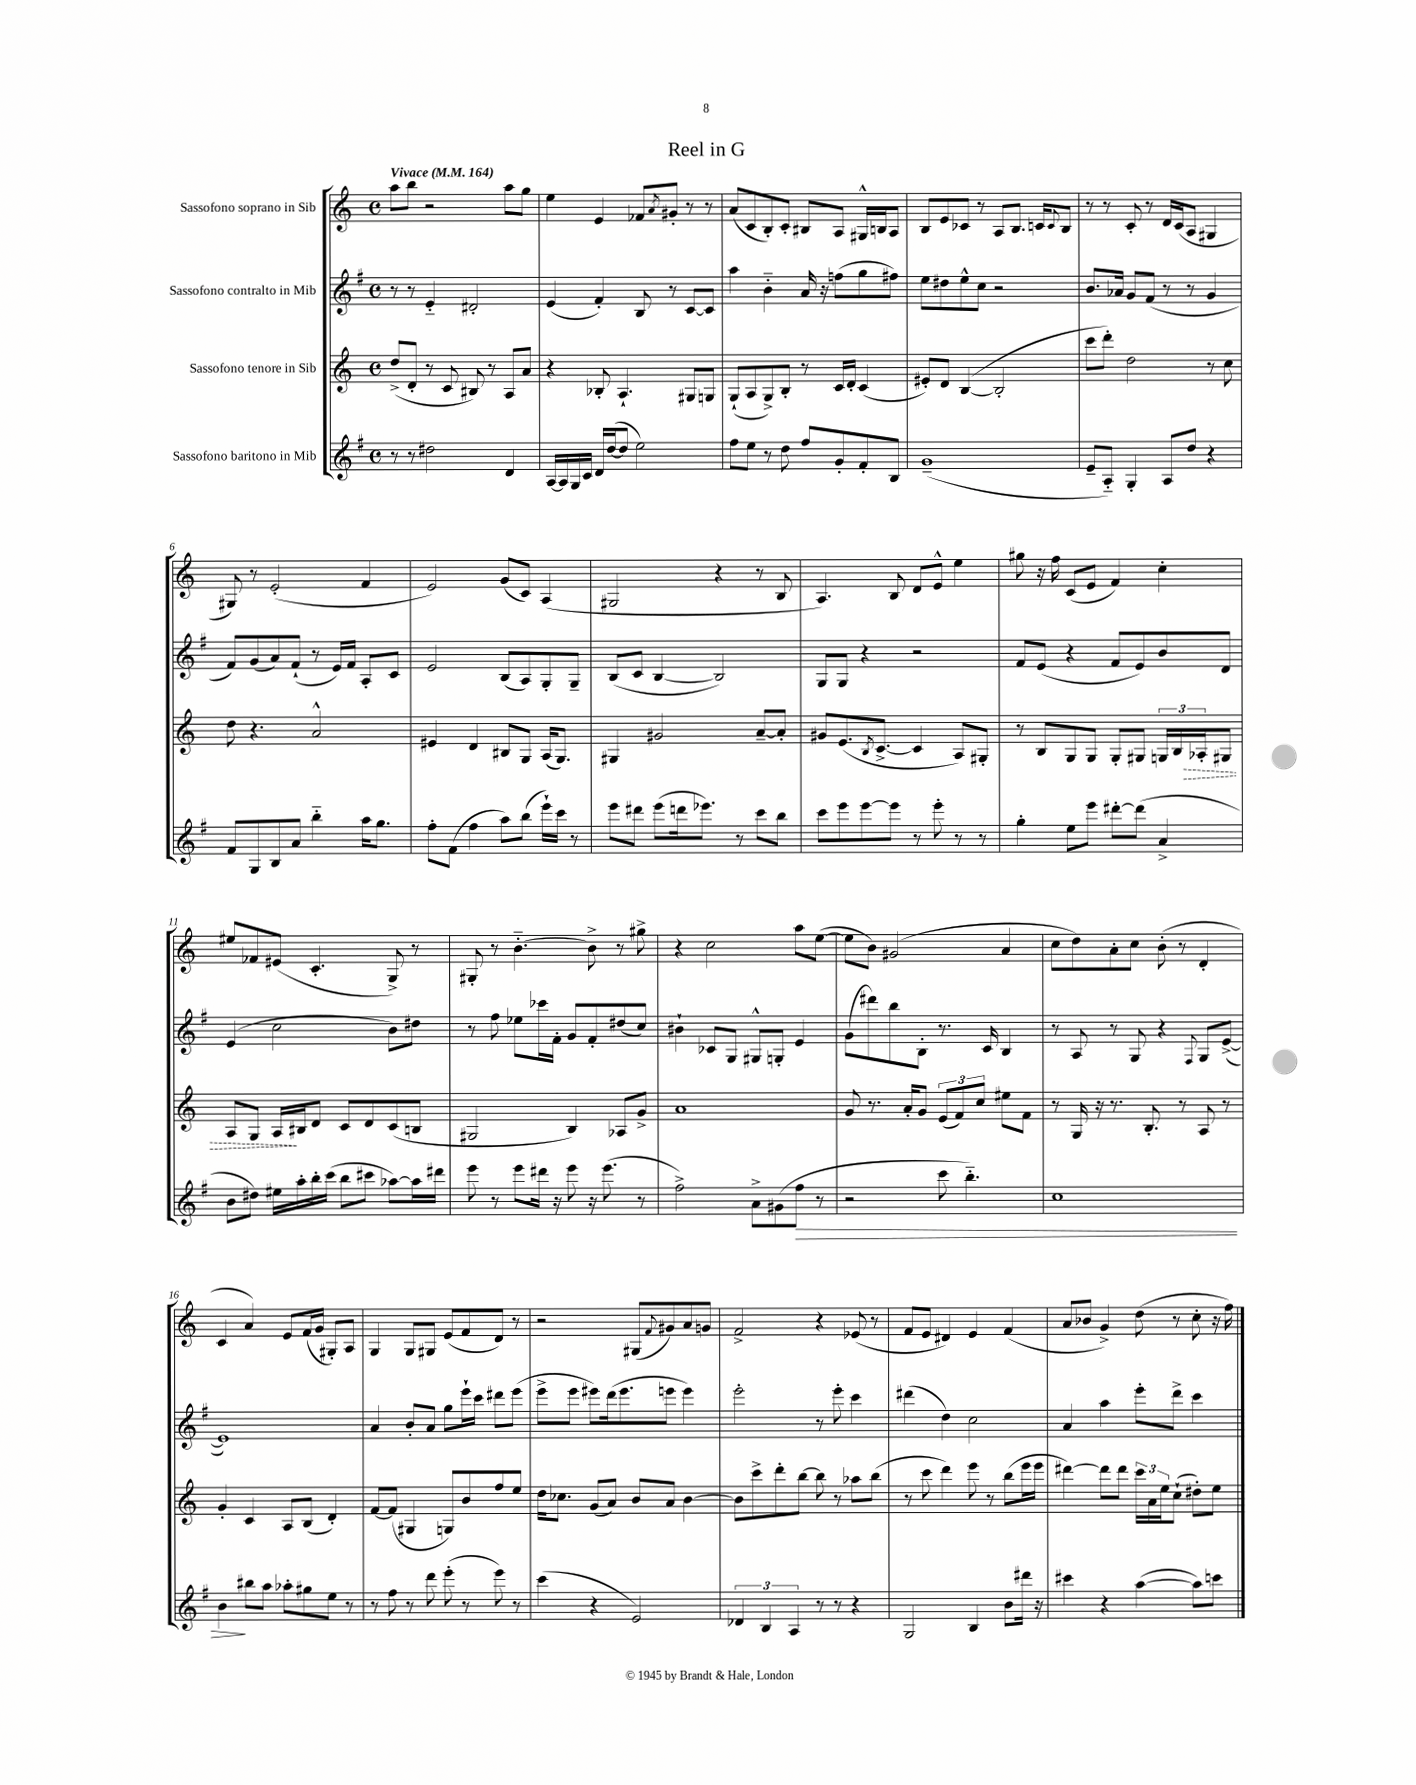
\header { title = "Reel in G" }
<<
\new StaffGroup <<
\new Staff = "s0" \with { instrumentName = "Sassofono soprano in Sib" } {
    \clef treble \key c \major \defaultTimeSignature \time 4/4 \tempo "Vivace" 4 = 164
    a''8 b''8 r2 a''8 g''8 |
    e''4 e'4 fes'8 \acciaccatura { a'8 } gis'8-. r8 r8 |
    a'8( c'8 b8-.) c'8-. bis8 a8 gis16-^ b16 a8 |
    b8 e'8 ces'8 r8 a8 b8. c'16 \appoggiatura { c'8 } b8 |
    r8 r8 c'8-. r8 d'16 c'16( a8 gis4 |
    gis8) r8 e'2-.( f'4 |
    e'2) g'8( c'8) a4( |
    gis2 r4 r8 b8 |
    a4.) b8 d'8 e'8-^ e''4 |
    gis''8 r16 f''16 c'8( e'8 f'4) c''4-. |
    eis''8 fes'8 eis'8( c'4.-. g8->) r8 |
    gis8-. r8 b'4.~-_ b'8-> r8 gis''8-> |
    r4 c''2 a''8 e''8~( |
    e''8 b'8) gis'2( a'4 |
    c''8 d''8) a'8-. c''8 b'8-.( r8 d'4-. |
    c'4 a'4) e'8 f'16( g'16 gis8-.) a8 |
    g4 g8 gis8 e'8( f'8 d'8) r8 |
    r2 gis8( \appoggiatura { f'8 } gis'8) a'8 g'8 |
    f'2-> r4 ees'8( r8 |
    f'8 e'8 dis'4) e'4 f'4( |
    a'8 bes'8 g'4->) d''8( r8 c''8-. r16 f''16) \bar "|." |
}
\new Staff = "s1" \with { instrumentName = "Sassofono contralto in Mib" } {
    \clef treble \key g \major \defaultTimeSignature \time 4/4
    r8 r8 e'4-_ dis'2-. |
    e'4( fis'4-.) b8 r8 c'8~ c'8 |
    a''4 b'4-_ a'16 r16 f''8( g''8 fis''8) |
    e''8 dis''8 e''8-^ c''8 r2 |
    b'8. aes'16 g'8 fis'8( r8 r8 g'4 |
    fis'8) g'8( a'8) fis'8-!( r8 e'16) fis'16 a8-. c'8 |
    e'2 b8( a8) g8-. g8-- |
    b8( c'8 b4~ b2) |
    g8 g8 r4 r2 |
    fis'8 e'8( r4 fis'8 e'8) b'8 d'8 |
    e'4( c''2 b'8) dis''8 |
    r8 fis''8 ees''8 ces'''16 fis'16-. g'8 fis'8-. dis''8( c''8) |
    bis'4-! ces'8 g8 gis8-^ g8-. e'4 |
    g'8( dis'''8) b''8 b8-. r8. c'16 b4 |
    r8 a8 r8 g8 r4 \appoggiatura { fis8 } g8 e'8~->( |
    e'1) |
    a'4 b'8-. a'8 g''8 e'''16-! c'''16 dis'''8 e'''8( |
    e'''8-> e'''8 eis'''8) d'''16( eis'''8. e'''8 e'''4) |
    e'''2-. r8 e'''8-. c'''4 |
    dis'''4( d''4) c''2 |
    a'4 a''4 e'''8-. d'''8-> c'''4 \bar "|." |
}
\new Staff = "s2" \with { instrumentName = "Sassofono tenore in Sib" } {
    \clef treble \key c \major \defaultTimeSignature \time 4/4
    d''8->( d'8-. r8 c'8 bis8) r8 a8 a'8 |
    r4 bes8-. a4.-! gis8 g8 |
    g8-!( a8 g8->) b8-. r8 c'16 d'16-. c'4( |
    eis'8-.) d'8 b4~( b2-. |
    c'''8 d'''8-.) d''2 r8 c''8 |
    d''8 r4. a'2-^ |
    eis'4 d'4 bis8 g8 a16( g8.) |
    gis4 gis'2 a'8~-- a'8-. |
    gis'8 e'8.( \acciaccatura { b8 } c'8.~-> c'4 a8) gis8-. |
    r8 b8 g8 g8 g8-. gis8 \tuplet 3/2 { g16 b16 \once \override Hairpin.style = #'dashed-line aes16-.\> } gis8 |
    a8 g8 a16\! bis16 d'8 c'8 d'8 c'8( b8 |
    gis2 b4) aes8 g'8-> |
    a'1 |
    g'8 r8. a'16-. g'8 \tuplet 3/2 { e'8( f'8) c''8 } eis''8 f'8 |
    r8 g16 r16 r8. b8.-. r8 a8 r8 |
    g'4-. c'4 a8 b8( d'4-.) |
    f'8~ f'8( gis4 g8) b'8 f''8 e''8 |
    d''16 ces''8. g'8( a'8) b'8 a'8 b'4~ |
    b'8 c'''8-> d'''8-. b''8~ b''8 r8 aes''8 b''8( |
    r8 c'''8 d'''4) e'''8 r8 b''8( e'''16 e'''16 |
    dis'''4~) dis'''8 dis'''8 \tuplet 3/2 { c'''16 a'16 e''16 } c''8-!( dis''8-.) e''8 \bar "|." |
}
\new Staff = "s3" \with { instrumentName = "Sassofono baritono in Mib" } {
    \clef treble \key g \major \defaultTimeSignature \time 4/4
    r8 r8 dis''2 d'4 |
    a16~ a16 g16 c'16 d'16 d''16~( d''8 e''2) |
    fis''8 e''8 r8 d''8 fis''8 g'8-. fis'8-. b8 |
    g'1--( |
    e'8-- a8-_) g4-. a8 d''8 r4 |
    fis'8 g8 b8 a'8 b''4-_ a''16 g''8. |
    fis''8-. fis'8( fis''4 a''8) b''8( e'''16-!) c'''16 r8 |
    e'''8 dis'''8 e'''8( d'''16 ees'''8.) r8 c'''8 b''8 |
    c'''8 e'''8 e'''8~ e'''8 r8 e'''8-. r8 r8 |
    g''4-. e''8 e'''8 dis'''8~-. dis'''8( a'4-> |
    b'8 dis''8) eis''16 a''16-. b''16-. c'''16( b''8 cis'''8 aes''8~) aes''16 dis'''16 |
    e'''8 r8 e'''8 dis'''16 r16 e'''8 r16 e'''8.( r8 |
    fis''2->) a'8-> gis'8( fis''8\> r8 |
    r2 c'''8 b''4.-_) |
    c''1 |
    b'4\! bis''8 a''8 aes''8-. gis''8 e''8 r8 |
    r8 fis''8 r8 d'''8 e'''8-.( r8 e'''8) r8 |
    c'''4( r4 e'2) |
    \tuplet 3/2 { des'4 b4 a4 } r8 r8 r4 |
    g2 b4 b'8 dis'''16 r16 |
    cis'''4 r4 a''4~( a''8) c'''8 \bar "|." |
}
>>
>>
